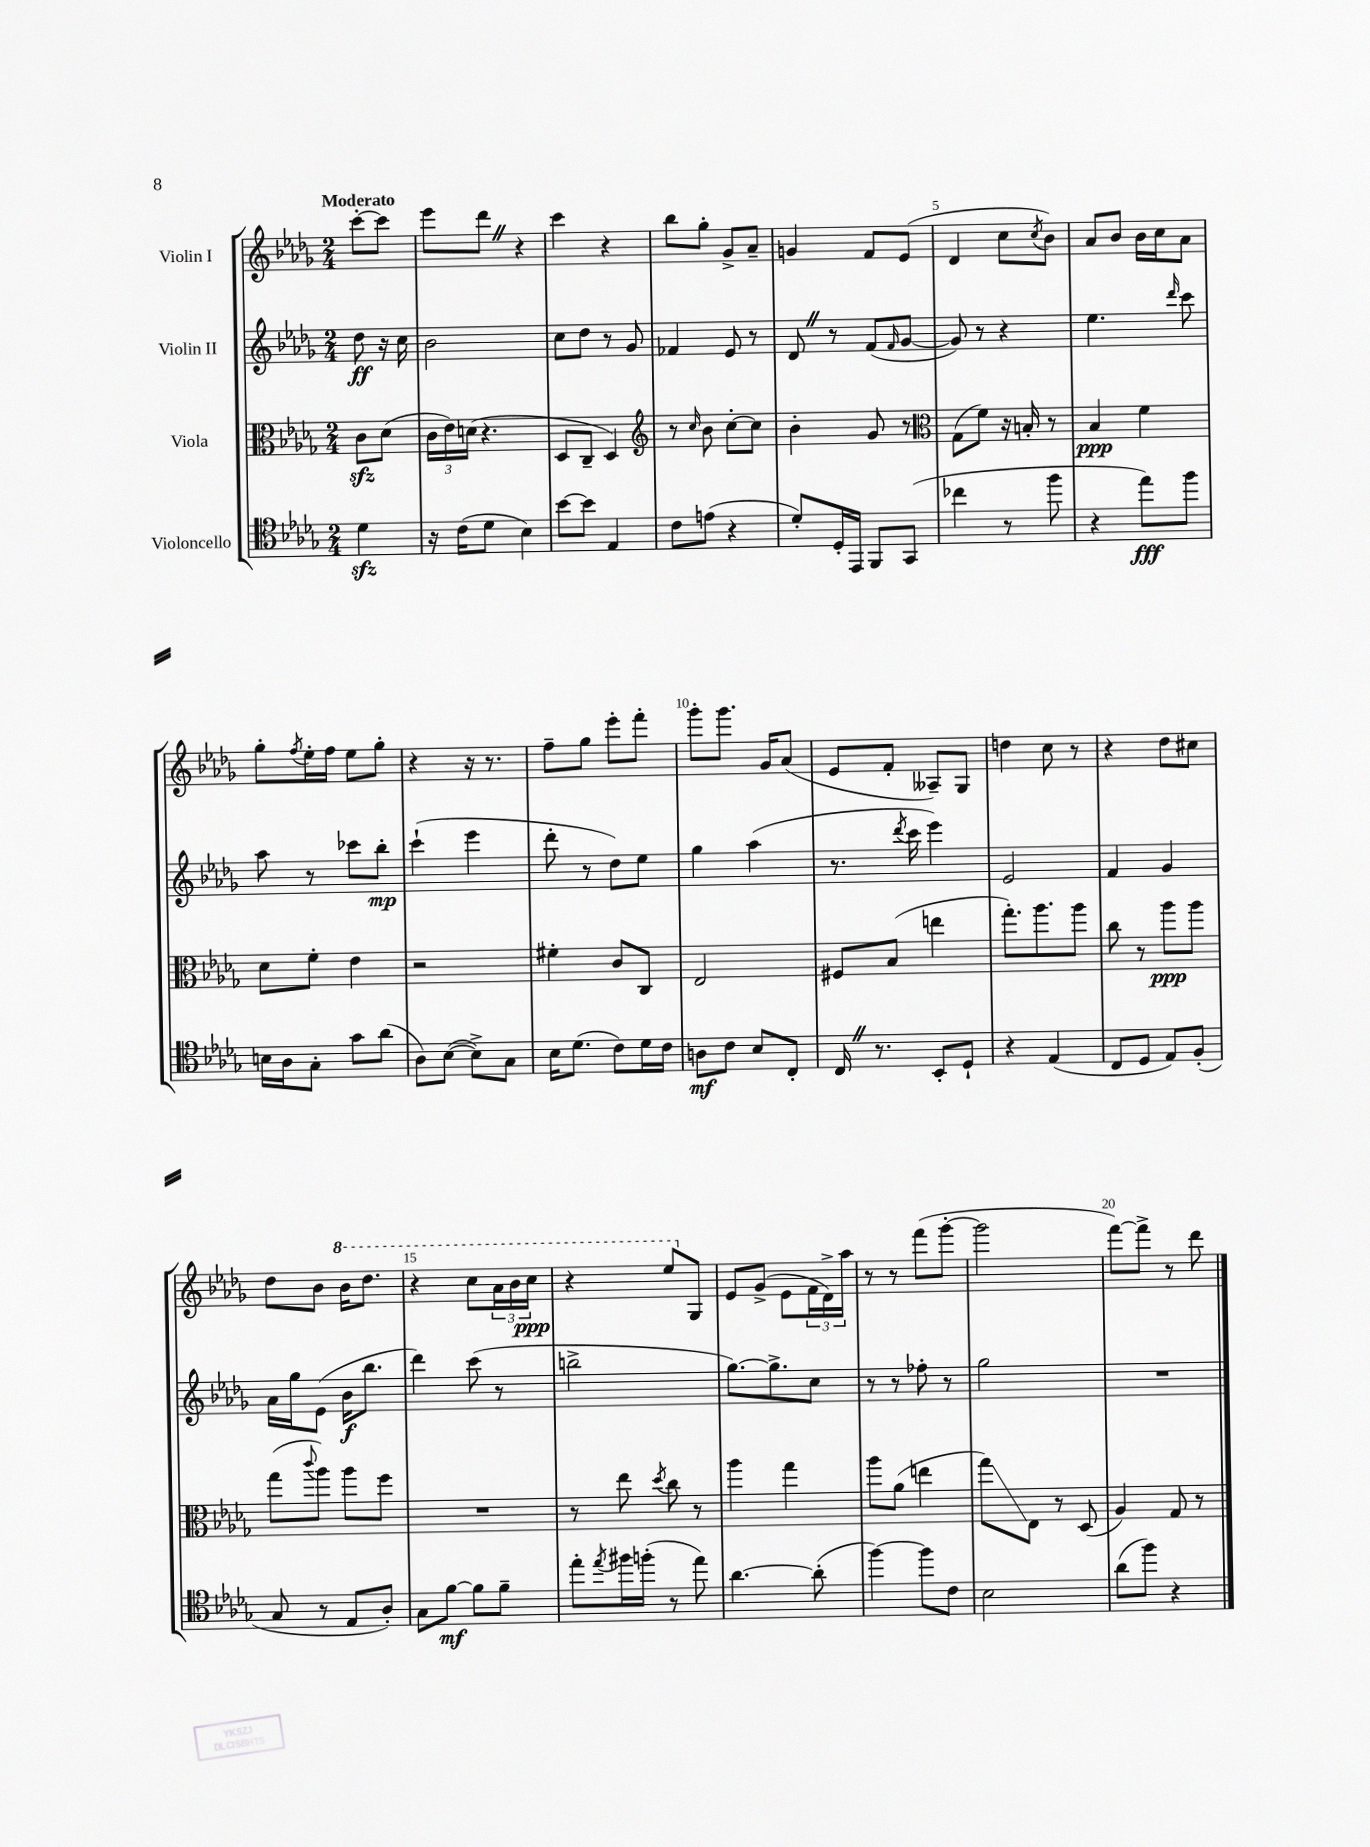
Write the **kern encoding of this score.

**kern	**kern	**kern	**kern
*staff4	*staff3	*staff2	*staff1
*clefC4	*clefC3	*clefG2	*clefG2
*k[b-e-a-d-g-]	*k[b-e-a-d-g-]	*k[b-e-a-d-g-]	*k[b-e-a-d-g-]
*M2/4	*M2/4	*M2/4	*M2/4
4d-\	8c\L	8dd-\	[8ccc'\L
.	(8d-\J	16r	8ccc\]J
.	.	16cc\	.
=	=	=	=
16r	24c\LL	2b-\	8eee-\L
.	24e-\)	.	.
(16c\LK	.	.	.
.	(24d\JJ	.	.
8d-\J	4.r	.	8ddd-\J
4B-\)	.	.	4r
=	=	=	=
[8b-\L	8D-/L	8cc\L	4ccc\
8b-\]J	8C~/J	8dd-\J	.
4E-/	4D-/)	8r	4r
.	.	8g-/	.
=	=	=	=
*	*clefG2	*	*
8c\L	8r	4f-/	8bb-\L
.	16qqcc/	.	.
(8e\J	8b-\	.	8gg-'\J
4r	[8cc'\L	8e-/	8g-^/L
.	8cc\]J	8r	8a-~/J
=	=	=	=
8d-'/L)	4b-'\	8d-/	4g/
16D-'/L	.	8r	.
16EE-/JJ	.	.	.
8FF/L	8g-/	(8f/L	8f/L
.	.	16qqf/	.
(8GG-/J	8r	[8g-/J	(8e-/J
=	=	=	=
*	*clefC3	*	*
4cc-\	(8G-\L	8g-/])	4d-/
.	8f\J)	8r	.
8r	16r	4r	8cc\L
.	16B'/	.	.
.	.	.	8qcc/
8ff\	8r	.	8b-\J)
=	=	=	=
4r	4B-/	4.ee-\	8a-/L
.	.	.	8b-/J
8ee-\L)	4f\	.	16b-\LL
.	.	.	16cc\J
.	.	16qqddd-/	.
8ff\J	.	8ccc\	8a-\J
=	=	=	=
16B\LL	8d-\L	8aa-\	8gg-'\L
16A-\J	.	.	.
.	.	.	8qff/
8G-'\J	8f'\J	8r	16ee-'\L
.	.	.	16ff\JJ
8g-\L	4e-\	8ccc-\L	8ee-\L
(8a-\J	.	8bb-'\J	8gg-'\J
=	=	=	=
8A-\L)	2r	(4ccc`\	4r
([8B-\J	.	.	.
8B-^\]L)	.	4eee-\	16r
.	.	.	8.r
8G-\J	.	.	.
=	=	=	=
16B-\LK	4f#'\	8ddd-'\	8ff~\L
(8.d-\J	.	.	.
.	.	8r	8gg-\J
8c\L)	8c/L	8dd-\L)	8eee-'\L
16d-\L	8C/J	8ee-\J	8fff'\J
16c\JJ	.	.	.
=	=	=	=
8A\L	2E-/	4gg-\	8ggg-'\L
8c\J	.	.	8.ggg-\J
8B-/L	.	(4aa-\	.
.	.	.	16g-/LK
8C'/J	.	.	(8a-/J
=	=	=	=
16C/	8F#/L	8.r	8e-/L
8.r	.	.	.
.	(8B-/J	.	8f'/J
.	.	8qddd-/	.
.	.	16ccc\	.
8BB-'/L	4ee\	4eee-\)	8A--~/L)
8D-`/J	.	.	8G-/J
=	=	=	=
4r	8.gg-'\L)	2e-/	4dd\
.	8.aa-\	.	.
(4E-/	.	.	8cc\
.	8aa-\J	.	8r
=	=	=	=
8C/L	8cc\	4f/	4r
8D-/J	8r	.	.
8E-/L)	8aa-\L	4g-/	8dd-\L
(8F'/J	8aa-\J	.	8cc#\J
=	=	=	=
8G-/	(8gg-\L	16a-\LL	8dd-\L
.	.	16gg-\J	.
.	8qqccc/	.	.
8r	8aa-\J)	(8e-\J	8b-\J
8E-/L	8aa-\L	16b-\LK	16bb-\LK
.	.	8.bb-\J	8.ddd-\J
8A-'/J)	8ff\J	.	.
=	=	=	=
8G-\L	2r	4ddd-\)	4r
[8f\J	.	.	.
8f\]L	.	(8ccc\	8ccc\L
8f~\J	.	8r	24aa-\L
.	.	.	24bb-\
.	.	.	24ccc\JJ
=	=	=	=
8ee-'\L	8r	2bb^\	4r
8qee-/	.	.	.
16ff#\L	8ee-\	.	.
(16ff'\JJ	.	.	.
.	8qdd-/	.	.
8r	8cc\	.	8eee-/L
8ee-\)	8r	.	8G-/J
=	=	=	=
[4.a-\	4aa-\	[8.gg-\L)	8e-/L
.	.	.	(8g-^/J
.	.	8.gg-^\]	.
.	4gg-\	.	8e-\L
(8a-'\]	.	8cc\J	24f\L
.	.	.	24d-^\)
.	.	.	24aa-\JJ
=	=	=	=
[4ff\)	8aa-\L	8r	8r
.	(8a-\J	8r	8r
8ff\]L	4ee\	8ff-'\	(8fff\L
8c\J	.	8r	[8ggg-'\J
=	=	=	=
2B-\	8gg-\L)	2gg-\	2ggg-\]
.	8E-\J	.	.
.	8r	.	.
.	(8D-/	.	.
=	=	=	=
(8a-\L	4A-/)	2r	[8fff\L)
8ff\J)	.	.	8fff^\]J
4r	8G-/	.	8r
.	8r	.	8ddd-\
==	==	==	==
*-	*-	*-	*-
